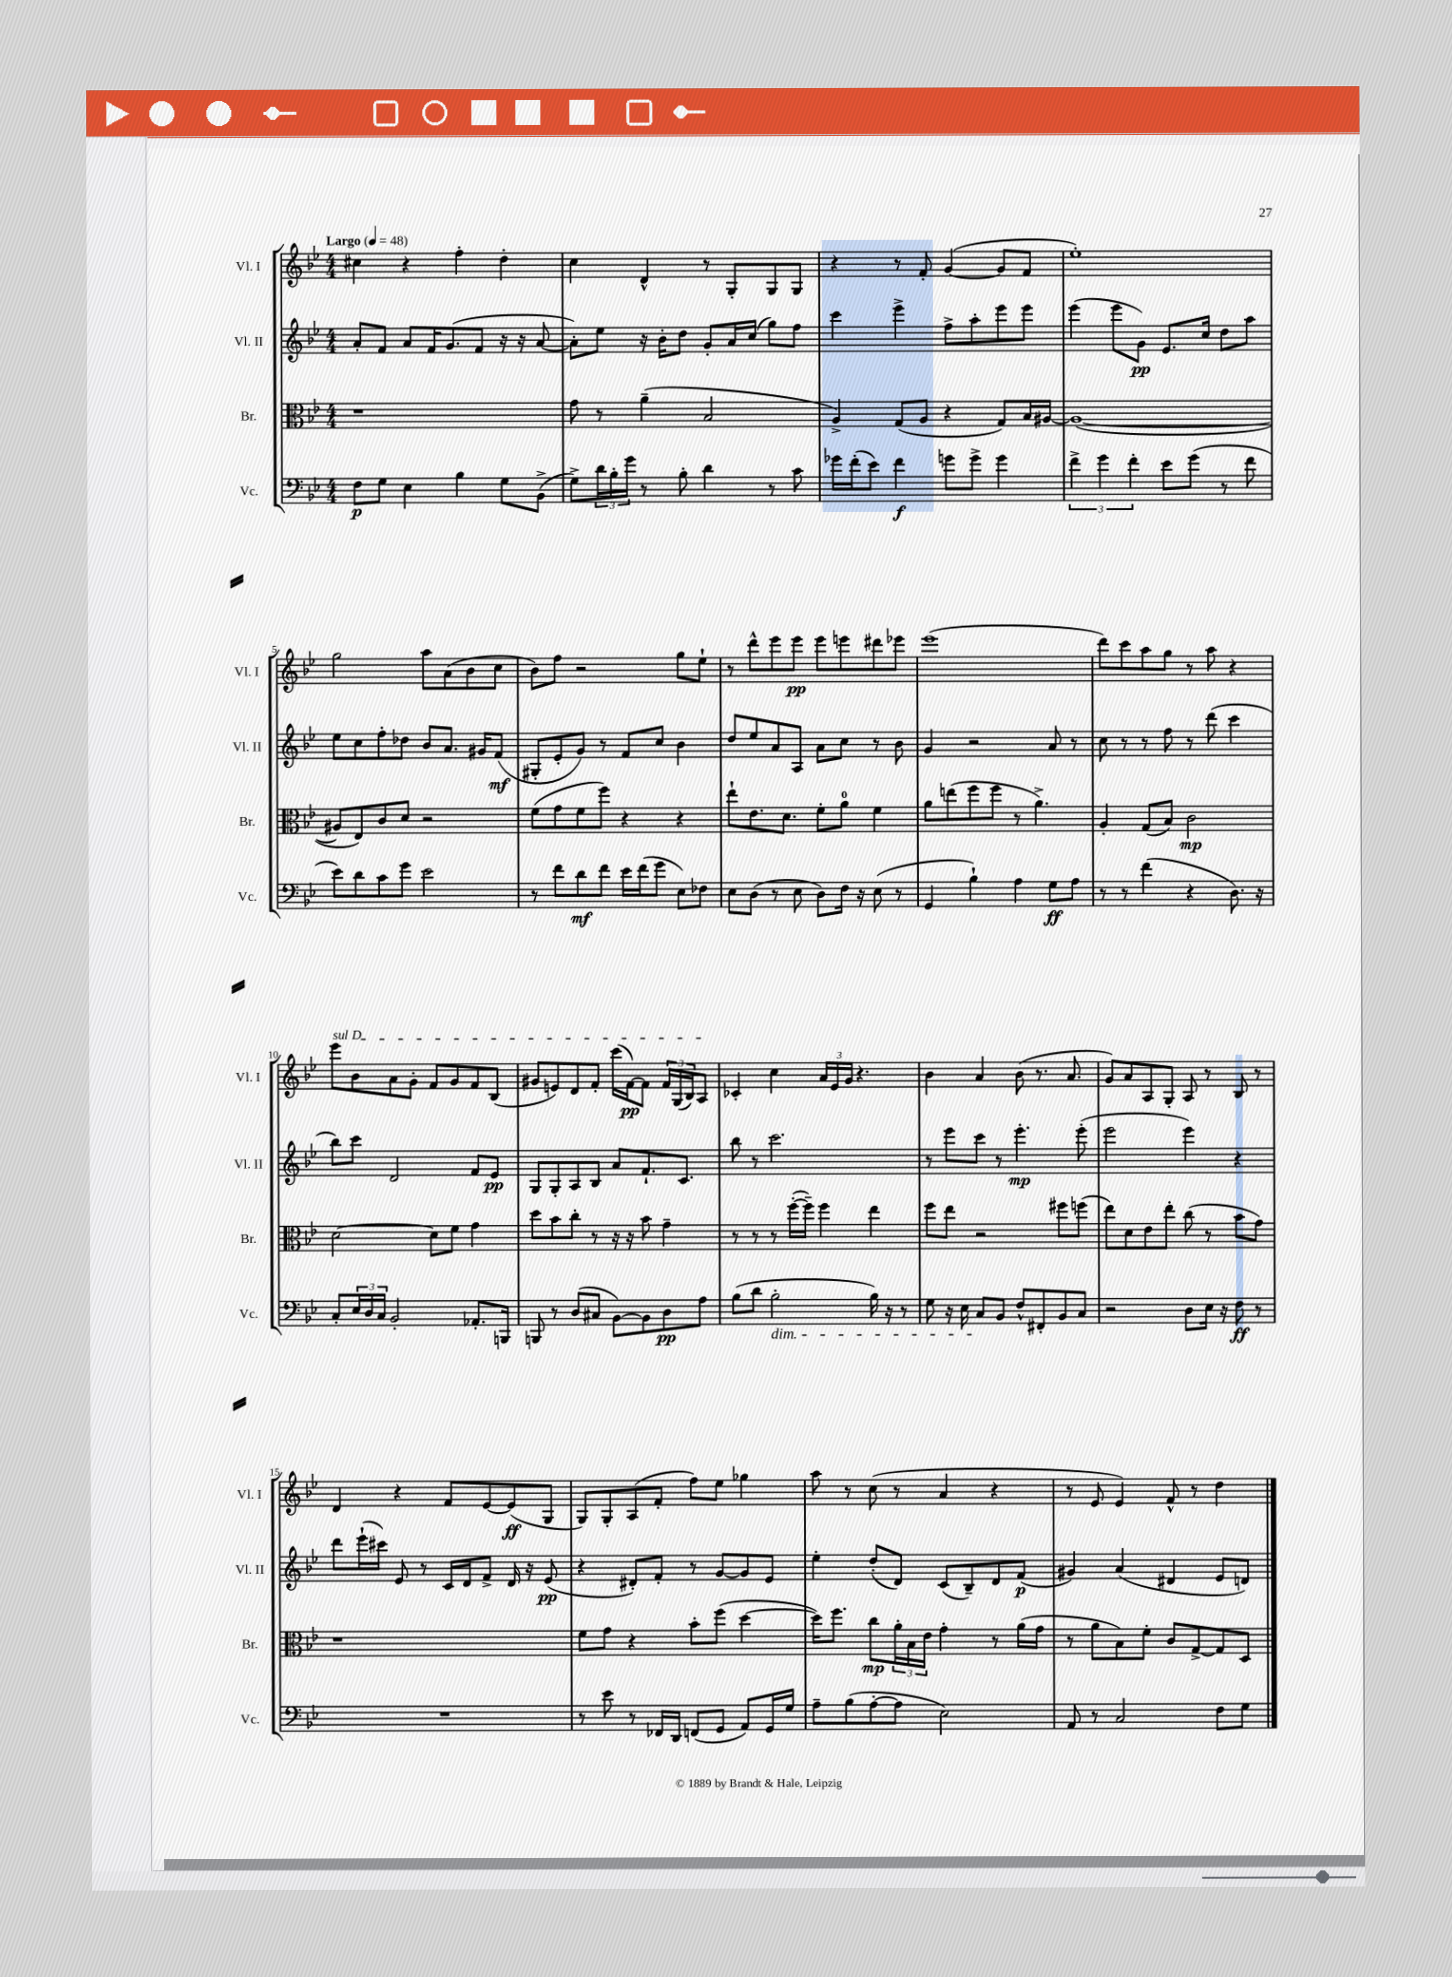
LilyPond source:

<<
\new StaffGroup <<
\new Staff = "s0" \with { instrumentName = "Vl. I" shortInstrumentName = "Vl. I" } {
    \clef treble \key bes \major \numericTimeSignature \time 4/4 \tempo "Largo" 4 = 48
    cis''4 r4 f''4-. d''4-. |
    c''4 d'4-^ r8 g8-. g8 g8 |
    r4 r8 f'8-. g'4~( g'8 f'8 |
    ees''1-.) |
    g''2 a''8 a'8( bes'8 c''8 |
    bes'8) f''8 r2 g''8 ees''8-! |
    r8 d'''8-^ ees'''8 ees'''8\pp ees'''8 e'''8 dis'''8 ees'''8 |
    ees'''1( |
    d'''8) c'''8 a''8 g''8 r8 a''8 r4 |
    \once \override TextSpanner.bound-details.left.text = \markup { \italic "sul D" } ees'''8\startTextSpan bes'8 a'8 g'8-. f'8 g'8 f'8 bes8( |
    gis'8 e'8) d'8 f'8-. c'''16( f'16~\pp) f'8 \tuplet 3/2 { f'16 g16( bes16) } a8\stopTextSpan |
    ces'4-. c''4 \tuplet 3/2 { a'16 ees'16 g'16 } r4. |
    bes'4 a'4 bes'8( r8. a'8. |
    g'8) a'8 a8 g8-. a8 r8 bes8 r8 |
    d'4 r4 f'8 ees'8~ ees'8\ff( g8 |
    g8) g8-. a8( f'8-. f''8) ees''8 ges''4 |
    a''8 r8 c''8( r8 a'4 r4 |
    r8 ees'8 ees'4) f'8-^ r8 d''4 \bar "|." |
}
\new Staff = "s1" \with { instrumentName = "Vl. II" shortInstrumentName = "Vl. II" } {
    \clef treble \key bes \major \numericTimeSignature \time 4/4
    a'8-. f'8 a'8 f'16 g'8.( f'8 r16 r16 a'8~ |
    a'8-.) ees''8 r16 bes'16-. d''8 g'8-. a'16 c''16( g''8) f''8 |
    c'''4 ees'''4-> f''8-> a''8-. ees'''8 ees'''8 |
    ees'''4( ees'''8 g'8\pp) ees'8. c''16 d''8 a''8 |
    ees''8 c''8 f''8-. des''8 bes'8 a'8. gis'16 f'8\mf( |
    gis8-. ees'8-. g'8) r8 f'8 c''8 bes'4 |
    d''8 ees''8 a'8 a8 a'8 c''8 r8 bes'8 |
    g'4 r2 a'8 r8 |
    c''8 r8 r8 f''8 r8 d'''8( c'''4 |
    bes''8) c'''8 d'2 f'8 ees'8\pp |
    g8 g8-. a8 bes8 a'8 f'8.-! c'8. |
    bes''8 r8 c'''2. |
    r8 ees'''8 c'''8 r8 ees'''4.-.\mp ees'''8-.( |
    ees'''2 ees'''4) r4 |
    d'''8 ees'''16-!( cis'''16) ees'8 r8 c'16 d'16 f'8-> d'16 r16 ees'8\pp( |
    r4 dis'8-.) f'8-. r8 g'8~ g'8 ees'8 |
    ees''4-. d''8-.( d'8) c'8( bes8--) d'8 f'8\p( |
    gis'4) a'4( dis'4 ees'8 d'8) \bar "|." |
}
\new Staff = "s2" \with { instrumentName = "Br." shortInstrumentName = "Br." } {
    \clef alto \key bes \major \numericTimeSignature \time 4/4
    r1 |
    g'8 r8 a'4--( bes2 |
    a4->) g8( a8 r4 g8) bes16 ais16~ |
    ais1~( |
    ais8 ees8) c'8 d'8 r2 |
    f'8( g'8 f'8 f''8) r4 r4 |
    ees''8-! ees'8. d'8. f'8-. a'8-0 f'4 |
    a'8 e''8( f''8 f''8 r8 a'4.->) |
    a4-. g8( bes8) c'2\mp |
    d'2~ d'8 f'8 g'4 |
    d''8 bes'8 c''8-. r8 r16 r16 bes'8 g'4-- |
    r8 r8 r8 f''16~-.( f''16--) f''4 ees''4 |
    f''8 ees''8 r2 fis''8 f''8( |
    ees''8) d'8 ees'8 ees''8-. c''8( r8 bes'8 g'8) |
    r1 |
    f'8 g'8 r4 bes'8-. f''8( d''4~ |
    d''16) f''8. c''8\mp \tuplet 3/2 { a'16-. bes16 ees'16 } g'4-. r8 a'16( g'16 |
    r8 a'8 bes8) f'8-. c'8 g8~-> g8 d8 \bar "|." |
}
\new Staff = "s3" \with { instrumentName = "Vc." shortInstrumentName = "Vc." } {
    \clef bass \key bes \major \numericTimeSignature \time 4/4
    f8\p g8 ees4 bes4 g8 bes,8->( |
    g8->) \tuplet 3/2 { d'16 bes16-. g'16 } r8 bes8-. d'4 r8 c'8 |
    ges'16 f'16-.( ees'8) f'4\f g'8 g'8-> g'4 |
    \tuplet 3/2 { f'4-> g'4 f'4-. } ees'8 g'8( r8 f'8 |
    ees'8) d'8 c'8 g'8 ees'2 |
    r8 f'8 d'8\mf f'8 ees'16 f'16( g'8 ees8) fes8 |
    ees8 d8( r8 ees8 d8) f16 r16 ees8( r8 |
    g,4 bes4-!) a4 g8\ff a8 |
    r8 r8 f'4( r4 d8.) r16 |
    c8-. \tuplet 3/2 { ees16 d16 c16 } bes,2-. aes,8.-. b,,16 |
    b,,8 r8 d8( cis8 bes,8~) bes,8 d8\pp a8 |
    bes8( d'8 bes2-.\dim bes16) r16 r8 |
    g8 r16 ees16 c8\! bes,8 f8-^ fis,8-. bes,8 c8 |
    r2 d8 ees16 r16 f8\ff r8 |
    R1 |
    r8 ees'8 r8 fes,16 d,16 f,8( g,8 a,8) g,16 g16 |
    a8-- bes8( a8~-. a8 ees2) |
    a,8 r8 c2 f8 g8 \bar "|." |
}
>>
>>
